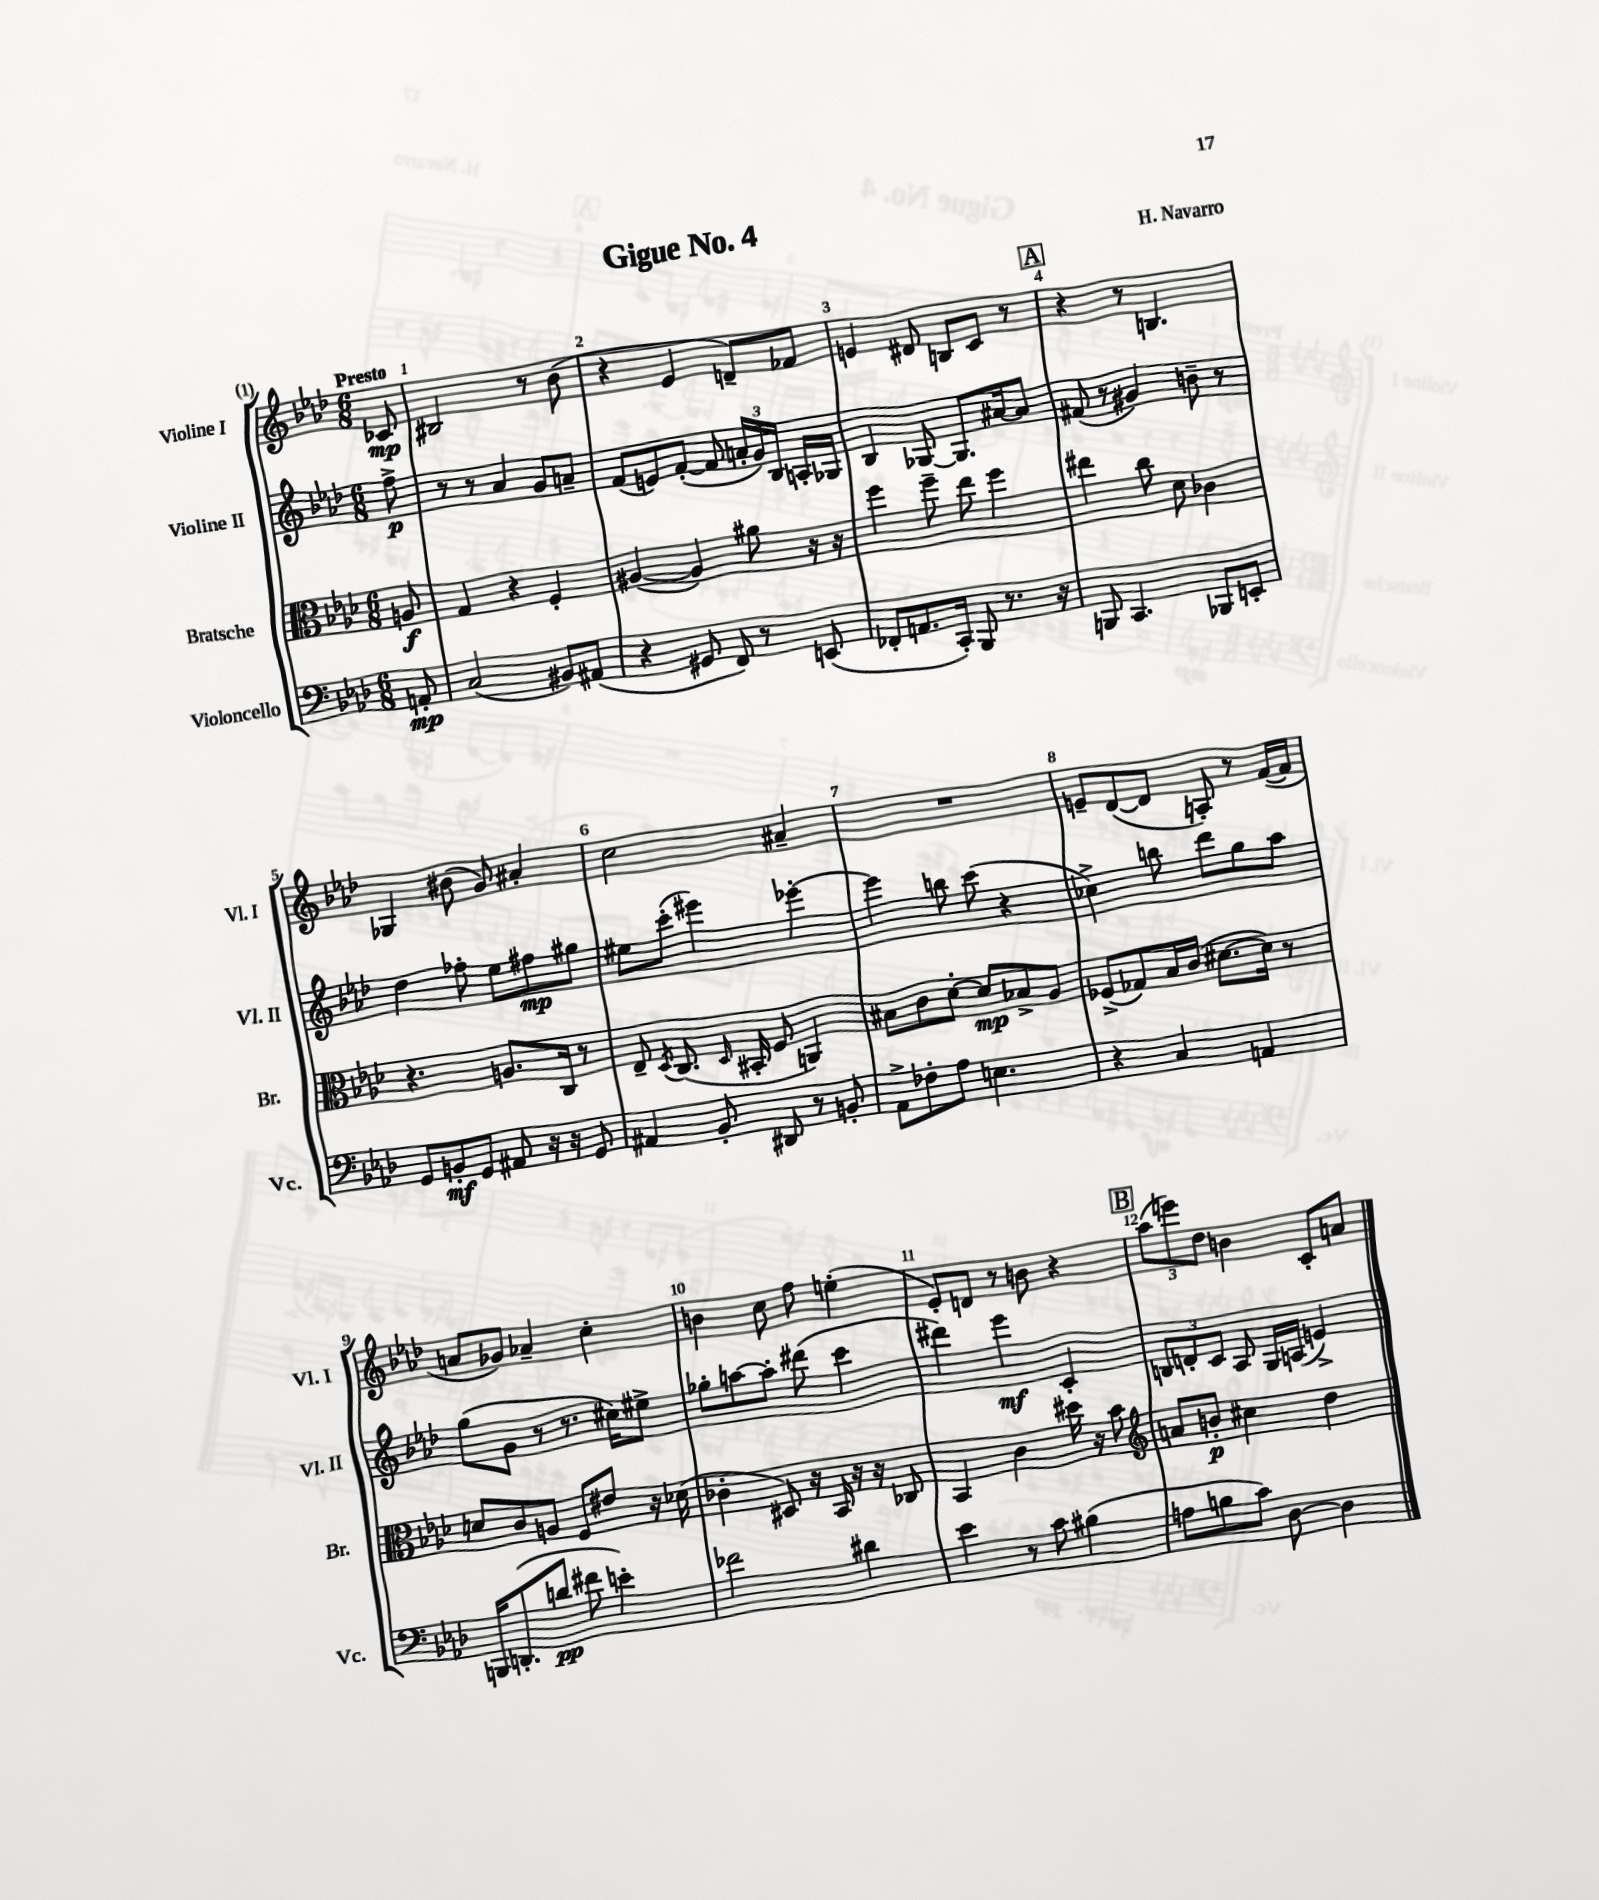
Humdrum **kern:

**kern	**kern	**kern	**kern
*staff4	*staff3	*staff2	*staff1
*clefF4	*clefC3	*clefG2	*clefG2
*k[b-e-a-d-]	*k[b-e-a-d-]	*k[b-e-a-d-]	*k[b-e-a-d-]
*M6/8	*M6/8	*M6/8	*M6/8
8AA'	8A	8ff^	8c-
=	=	=	=
(2C	4G	8r	2B#
.	.	8r	.
.	4r	4a-	.
8BB#)	4F'	8g	8r
(8AA#	.	8a~	(8b-
=	=	=	=
4r	([4A#	(8f	4r
.	.	8e)	.
8GG#	4A#])	([8f'	4e-
8FF)	.	8f]	.
8r	8a#	24a'	8d~)
.	.	24g)	.
.	.	24B-	.
(8EE	16r	16A'	8f-
.	16r	16G-	.
=	=	=	=
8FF-'	4ff	4B-	4e
8.AA	.	.	.
.	8ff~	[8G-	8d#
16CC')	.	.	.
8BBB-	8ee-	8.G-]	8B
8.r	4ff	.	8c
.	.	[16a#	.
.	.	8a#]	8r
16r	.	.	.
=	=	=	=
8BBB	4ee#	(8f#	4r
4.CC	.	8r	.
.	8cc	4g#)	8r
.	8d-	.	4.B
8BBB-	4c-	8b~	.
8EE'	.	8r	.
=	=	=	=
8GG	4.r	4dd-	4G-
8BB'	.	.	.
8GG	.	8ff-'	(8b#
8AA#	8.A	8ee-	8g)
16r	.	8ff#	4a#'
16r	16C	.	.
8GG	8r	8gg#	.
=	=	=	=
4AA#	8E-~	8ee#	2cc
.	8qD-	.	.
.	(8.C	(8ccc'	.
8BB-'	.	4eee#)	.
.	16qqD-	.	.
.	16BB#'	.	.
8DD#	8F	.	.
8r	4AA)	[4eee-'	4a#~
8BB'	.	.	.
=	=	=	=
8AA-^	8B#	4eee-]	2.r
8F-'	8c	.	.
8A-	[8d-'	8bb	.
4.E	8d-]	(8ccc	.
.	8B-^	4r	.
.	8A-	.	.
=	=	=	=
4r	(8F-^	4cc-^)	8e~
.	8G-)	.	([8d-
4C	16B-	8bb	8d-]
.	(16c	.	.
.	[8.d#	8ddd-	8A')
4AA	.	8gg	8r
.	16d#])	.	.
.	8r	8aa-	([16f
.	.	.	16f]
=	=	=	=
16BBB	8d	(8gg	8a
(8.DD'	.	.	.
.	8c	8g	8g-)
8d	8A	8r	4a-~
8f#	8F	8.r	.
4e')	8e#	.	4cc'
.	.	16cc#)	.
.	16r	8ee#^	.
.	(16d-	.	.
=	=	=	=
2f-	4c-'	8gg-'	4b
.	.	[8aa	.
.	8D#)	8aa']	8cc
.	16r	(8ddd#	8ff
.	16BB-	.	.
4d#	16r	4ccc	(4ee'
.	16r	.	.
.	8C-	.	.
=	=	=	=
4e-	4BB-	4ddd#)	8e-')
.	.	.	8d
8r	4c	4eee-	8r
8c	.	.	8b
(4B#	16dd#	4c'	4r
.	16r	.	.
.	8b-	.	.
=	=	=	=
*	*clefG2	*	*
8A	8a	12B	(12aa-
.	.	12d'	12eee)
8B	8b'	.	.
.	.	12c	12dd-
8c)	4cc#	8A-	4b
[8D-	.	16G	.
.	.	(16A	.
4D-]	4dd-	4e^)	8c'
.	.	.	8a
==	==	==	==
*-	*-	*-	*-
